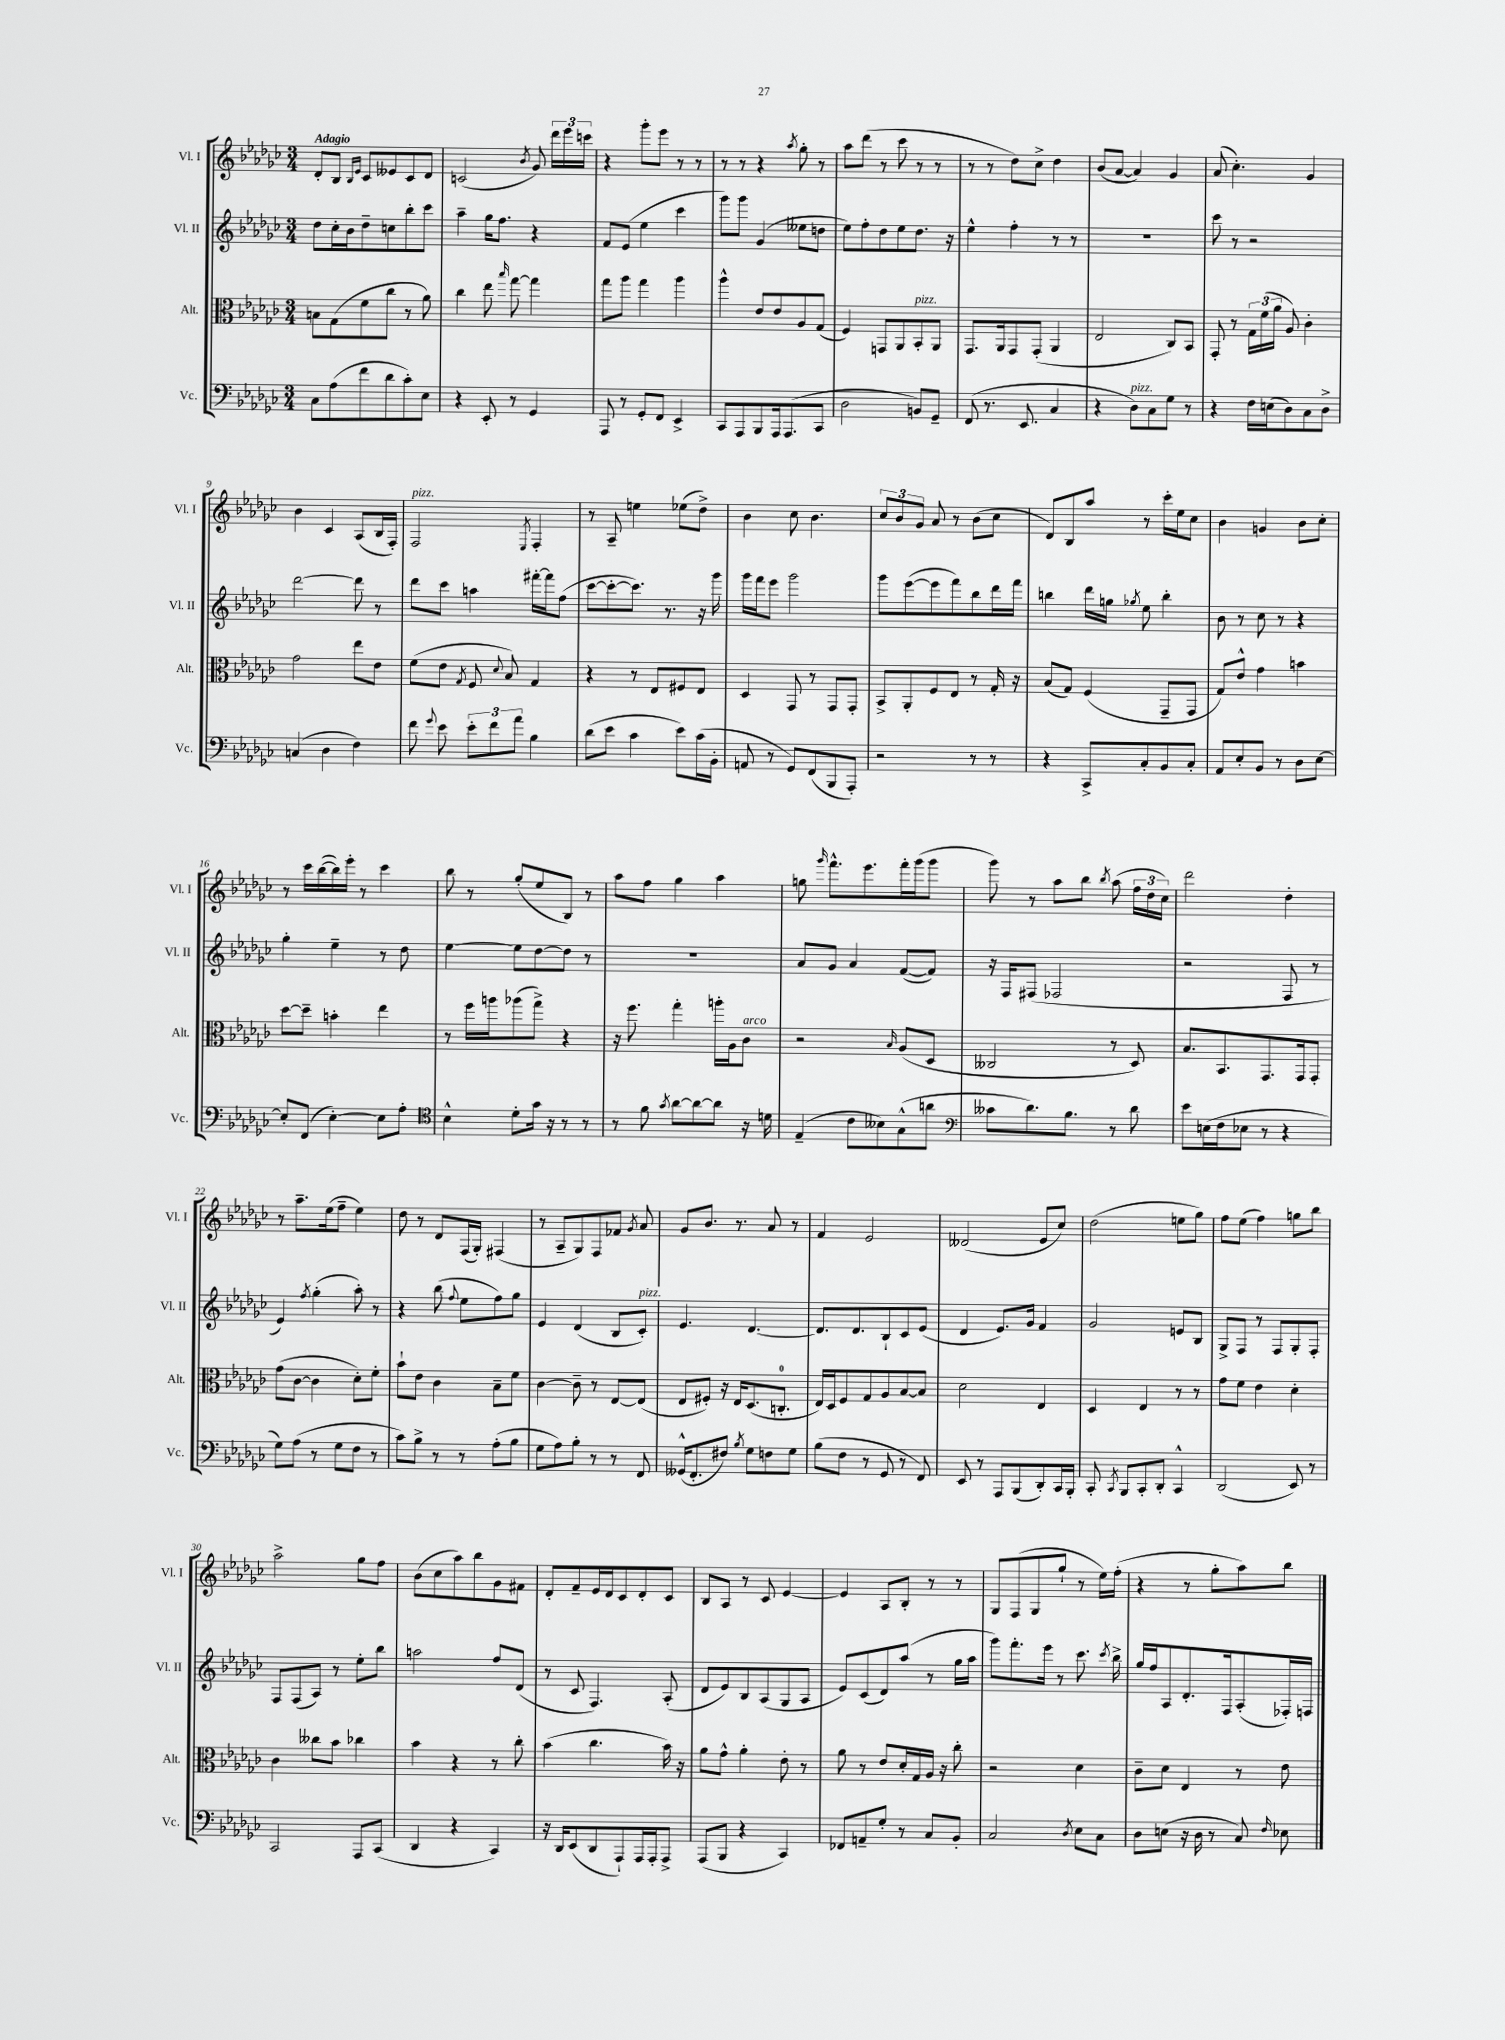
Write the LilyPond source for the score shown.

<<
\new StaffGroup <<
\new Staff = "s0" \with { instrumentName = "Vl. I" shortInstrumentName = "Vl. I" } {
    \clef treble \key ges \major \numericTimeSignature \time 3/4 \tempo "Adagio"
    \autoBeamOff des'8[-. bes8] \grace { bes16[ ees'16] } ces'8[ eeses'8 ces'8 des'8] |
    c'2( \acciaccatura { bes'8 } ges'8) \tuplet 3/2 { des'''16[ ees'''16 c'''16] } |
    r4 ges'''8[-. ees'''8] r8 r8 |
    r8 r8 r4 \acciaccatura { aes''8 } ges''8-. r8 |
    aes''8[ des'''8]( r8 ces'''8 r8 r8 |
    r8 r8 des''8[) ces''8]-> des''4 |
    bes'8[( aes'8]~ aes'4) ges'4 |
    aes'8( ces''4.-.) ges'4 |
    bes'4 ces'4 aes8[( bes16 f16]-.) |
    f2^\markup { \italic "pizz." } \acciaccatura { ees8 } f4-. |
    r8 aes8-- e''4 ees''8[( des''8]->) |
    bes'4 ces''8 bes'4. |
    \tuplet 3/2 { ces''8[ bes'8 ges'8] } aes'8 r8 bes'8[( ces''8] |
    des'8[) bes8 aes''8] r8 ces'''16[-. ees''16 ces''8] |
    bes'4 g'4 bes'8[ ces''8]-. |
    r8 ces'''16[ bes''16~( bes''16) ees'''16]-. r8 ces'''4 |
    bes''8 r8 ges''8[-.( ees''8 bes8]) r8 |
    aes''8[ f''8] ges''4 aes''4 |
    g''8 \grace { ges'''16 } f'''8.[-^ ees'''8. f'''16-. ges'''16( ges'''8] |
    ges'''8) r8 aes''8[ bes''8] \acciaccatura { bes''8 } aes''8( \tuplet 3/2 { f''16[ des''16 ces''16]) } |
    des'''2 des''4-. |
    r8 aes''8.[-- ees''16( f''8]-- ees''4) |
    des''8 r8 des'8[ f16( ges16]-.) fis4( |
    r8 aes8[-- ges8) f8 fes'8] \acciaccatura { ges'8 } aes'8 |
    ges'8[ bes'8.] r8. aes'8 r8 |
    f'4 ees'2 |
    deses'2( ees'8[ ces''8]) |
    des''2( e''8[ ges''8]) |
    f''8[ ees''8]( f''4) g''8[ bes''8] |
    aes''2-> ges''8[ f''8] |
    bes'8[( ces''8 aes''8) bes''8 ges'8 fis'8] |
    des'8[-. f'8-- ees'16 des'16 ces'8 des'8-. ces'8] |
    bes8[ aes8] r8 ces'8 ees'4~ |
    ees'4 aes8[ bes8]-. r8 r8 |
    ges8[ f8( ges8 ges''8]-! r8 ees''16[) f''16]-.( |
    r4 r8 ges''8[-. aes''8) bes''8] \bar "|." |
}
\new Staff = "s1" \with { instrumentName = "Vl. II" shortInstrumentName = "Vl. II" } {
    \clef treble \key ges \major \numericTimeSignature \time 3/4
    \autoBeamOff des''8[ ces''16-. bes'16 des''8-- c''8 bes''8-. ces'''8] |
    aes''4-- ges''16[ f''8.] r4 |
    f'8[ ees'8]( ees''4 ces'''4 |
    ges'''8[) ges'''8] ges'4( eeses''8[ d''8] |
    ees''8[) f''8-. des''8 ees''8 des''8.] r16 |
    ees''4-^ f''4-. r8 r8 |
    R2. |
    ces'''8 r8 r2 |
    des'''2~ des'''8 r8 |
    des'''8[ ces'''8] a''4 fis'''16[~-. fis'''16 f''8]( |
    ces'''8[~ ces'''8~-. ces'''8.]) r8. r16 ges'''16 |
    ges'''16[ f'''16 ees'''8] ges'''2 |
    ges'''8[ ees'''8~( ees'''8 f'''8) bes''8 des'''16 f'''16] |
    b''4 des'''16[ g''16] \acciaccatura { ges''8 } ees''8 b''4-. |
    bes'8 r8 ces''8 r8 r4 |
    ges''4-. ees''4-- r8 des''8 |
    ees''4~ ees''8[ des''8~ des''8] r8 |
    R2. |
    aes'8[ ges'8] aes'4 f'8[~( f'8]) |
    r16 f16[ fis8]( fes2 |
    r2 f8 r8 |
    ees'4) \acciaccatura { f''8 } ges''4-.( aes''8-.) r8 |
    r4 bes''8( \appoggiatura { f''8 } ees''8[ f''8) ges''8] |
    ees'4 des'4( bes8[ ces'8]-.^\markup { \italic "pizz." }) |
    ees'4. des'4.~ |
    des'8.[ des'8. bes8-! ces'8 ees'8]( |
    des'4 ees'8.[) ges'16] f'4 |
    ges'2 e'8[ bes8] |
    ges8[-> f8] r8 f8[ ges8-. f8]-. |
    f8[ f8( aes8]) r8 ees''8[-. bes''8] |
    a''2 f''8[ des'8]( |
    r8 ces'8 f4.) aes8-.( |
    des'8[ ees'8) bes8 aes8( ges8 aes8] |
    ees'8[) ces'8( des'8) aes''8]( r8 ges''16[ aes''16] |
    ges'''8[) f'''8.-. ees'''16] r8 ces'''8. \acciaccatura { ces'''8 } bes''16-> |
    ges''16[ f''16 aes8 des'8.-. f16 aes8-.( fes16-.) f16] \bar "|." |
}
\new Staff = "s2" \with { instrumentName = "Alt." shortInstrumentName = "Alt." } {
    \clef alto \key ges \major \numericTimeSignature \time 3/4
    \autoBeamOff b8[ ges8( f'8 ces''8] r8 aes'8) |
    ces''4 ees''8 \grace { bes''16 } ges''8~ ges''4 |
    ges''8[ aes''8] ges''4 aes''4 |
    aes''4-^ ees'8[ ees'8 aes8 ges8]( |
    f4) g,8[ aes,8 bes,8-.^\markup { \italic "pizz." } aes,8] |
    ges,8.[ aes,16 ges,8 ges,8]-.( aes,4 |
    ees2 ces8[) bes,8] |
    ges,8-. r8 \tuplet 3/2 { ges16[ f'16( aes'16] } aes8) ces'4-. |
    ges'2 ees''8[ ees'8] |
    f'8[( ees'8] \acciaccatura { ges8 } f8 \appoggiatura { des'8 } bes8) ges4 |
    r4 r8 ees8[ fis8 ees8] |
    des4 ges,8 r8 ges,8[ ges,8]-. |
    bes,8[-> aes,8-. f8 ees8] r8 ges16-. r16 |
    bes8[( ges8]) f4( ges,8[-- ges,8] |
    ges8[) ees'8]-^ ges'4 b'4 |
    des''8[~ des''8]-- b'4-. ees''4 |
    r8 f''16[ a''16 aes''8( ges''8]->) r4 |
    r16 f''8. ges''4-. a''16[-. aes16 ces'8]^\markup { \italic "arco" } |
    r2 \grace { bes16 } aes8[( des8] |
    ceses2 r8 des8) |
    bes8.[ bes,8. ges,8. ges,16 ges,8]-. |
    ges'8[( ces'8]~ ces'4 des'8[-.) f'8]-. |
    bes'8[-! ees'8] ces'4 bes8[-- f'8] |
    ces'4~ ces'8-- r8 ees8[~ ees8]( |
    ees8[ fis8]-.) r16 ees16[ des8.( c8.]-0-. |
    ees16[) des16 f8 ges8 aes8 bes8~ bes8] |
    des'2 ees4 |
    des4 ees4 r8 r8 |
    ges'8[ f'8] ees'4 des'4-. |
    ces'4 ceses''8[ bes'8] ces''4 |
    bes'4 r4 r8 ces''8-. |
    bes'4( ces''4. bes'16) r16 |
    aes'8[ ges'8]-^ aes'4-. ees'8-. r8 |
    aes'8 r8 ees'8[ des'16-. ges16 aes16] r16 ces''8-. |
    r2 des'4 |
    ces'8[-- des'8] ees4 r8 ees'8 \bar "|." |
}
\new Staff = "s3" \with { instrumentName = "Vc." shortInstrumentName = "Vc." } {
    \clef bass \key ges \major \numericTimeSignature \time 3/4
    \autoBeamOff ces8[ aes8( f'8 des'8 ces'8-.) ees8] |
    r4 ees,8-. r8 ges,4 |
    aes,,8 r8 ges,8[-. f,8] ees,4-> |
    ces,8[ aes,,8 bes,,8 aes,,16 aes,,8.( ces,8] |
    des2 b,8[) ges,8]-- |
    f,8( r8. ees,8. ces4 |
    r4 des8[^\markup { \italic "pizz." }) ces8 ges8] r8 |
    r4 f16[ e16( des8) ces8 des8]-> |
    c4( des4 f4) |
    f'8 \appoggiatura { ges'8 } ees'8 \tuplet 3/2 { ees'8[-. f'8 aes'8] } bes4 |
    des'8[( ees'8] ces'4 ees'8[) ces'16( bes,16]-. |
    a,8 r8 ges,8[) f,8( bes,,8 aes,,8]-.) |
    r2 r8 r8 |
    r4 ces,8[-> ces8-. bes,8 ces8]-. |
    aes,8[ ees8-. bes,8] r8 des8[ ees8]~ |
    ees8[-. f,8]( ees4~-.) ees8[ aes8]-. |
    \clef tenor bes4-^ des'8[-. ges'16] r16 r8 r8 |
    r8 f'8 \acciaccatura { ges'8 } aes'8[~ aes'8~ aes'8] r16 d'16 |
    ees4--( ces'8[ beses8) ges8-^( a'8] |
    \clef bass ceses'8[ des'8.) bes8.] r8 des'8 |
    ees'8[ e16( f16 ees8] r8 r4 |
    ges8[) aes8]( r8 ges8[ f8] r8 |
    ces'8[) bes8]-> r8 r8 aes8[-.( bes8] |
    ges8[ aes8) bes8]-. r8 r8 f,8 |
    geses,16[-^( f,8.-. fis8]) \acciaccatura { bes8 } ges8[ f8 ges8] |
    bes8[( f8] r8 ges,8 r8 f,8) |
    ees,8 r8 aes,,8[ bes,,8( des,8-.) ces,16 bes,,16]-. |
    ces,8-. \acciaccatura { ces,8 } bes,,8[ ces,8-. des,8]-. ces,4-^ |
    des,2( ees,8) r8 |
    ces,2 aes,,8[ ces,8]( |
    des,4 r4 ces,4) |
    r16 des,16[ ees,8( des,8 aes,,8-!) aes,,16 aes,,16-. aes,,8]-> |
    aes,,8[( bes,,8] r4 ces,4) |
    fes,8[ a,8-- ges8]-. r8 ces8[ bes,8]-. |
    ces2 \acciaccatura { des8 } ees8[ ces8] |
    des8[ e8]( r16 des16 r8 ces8) \grace { f16 } ees8 \bar "|." |
}
>>
>>
